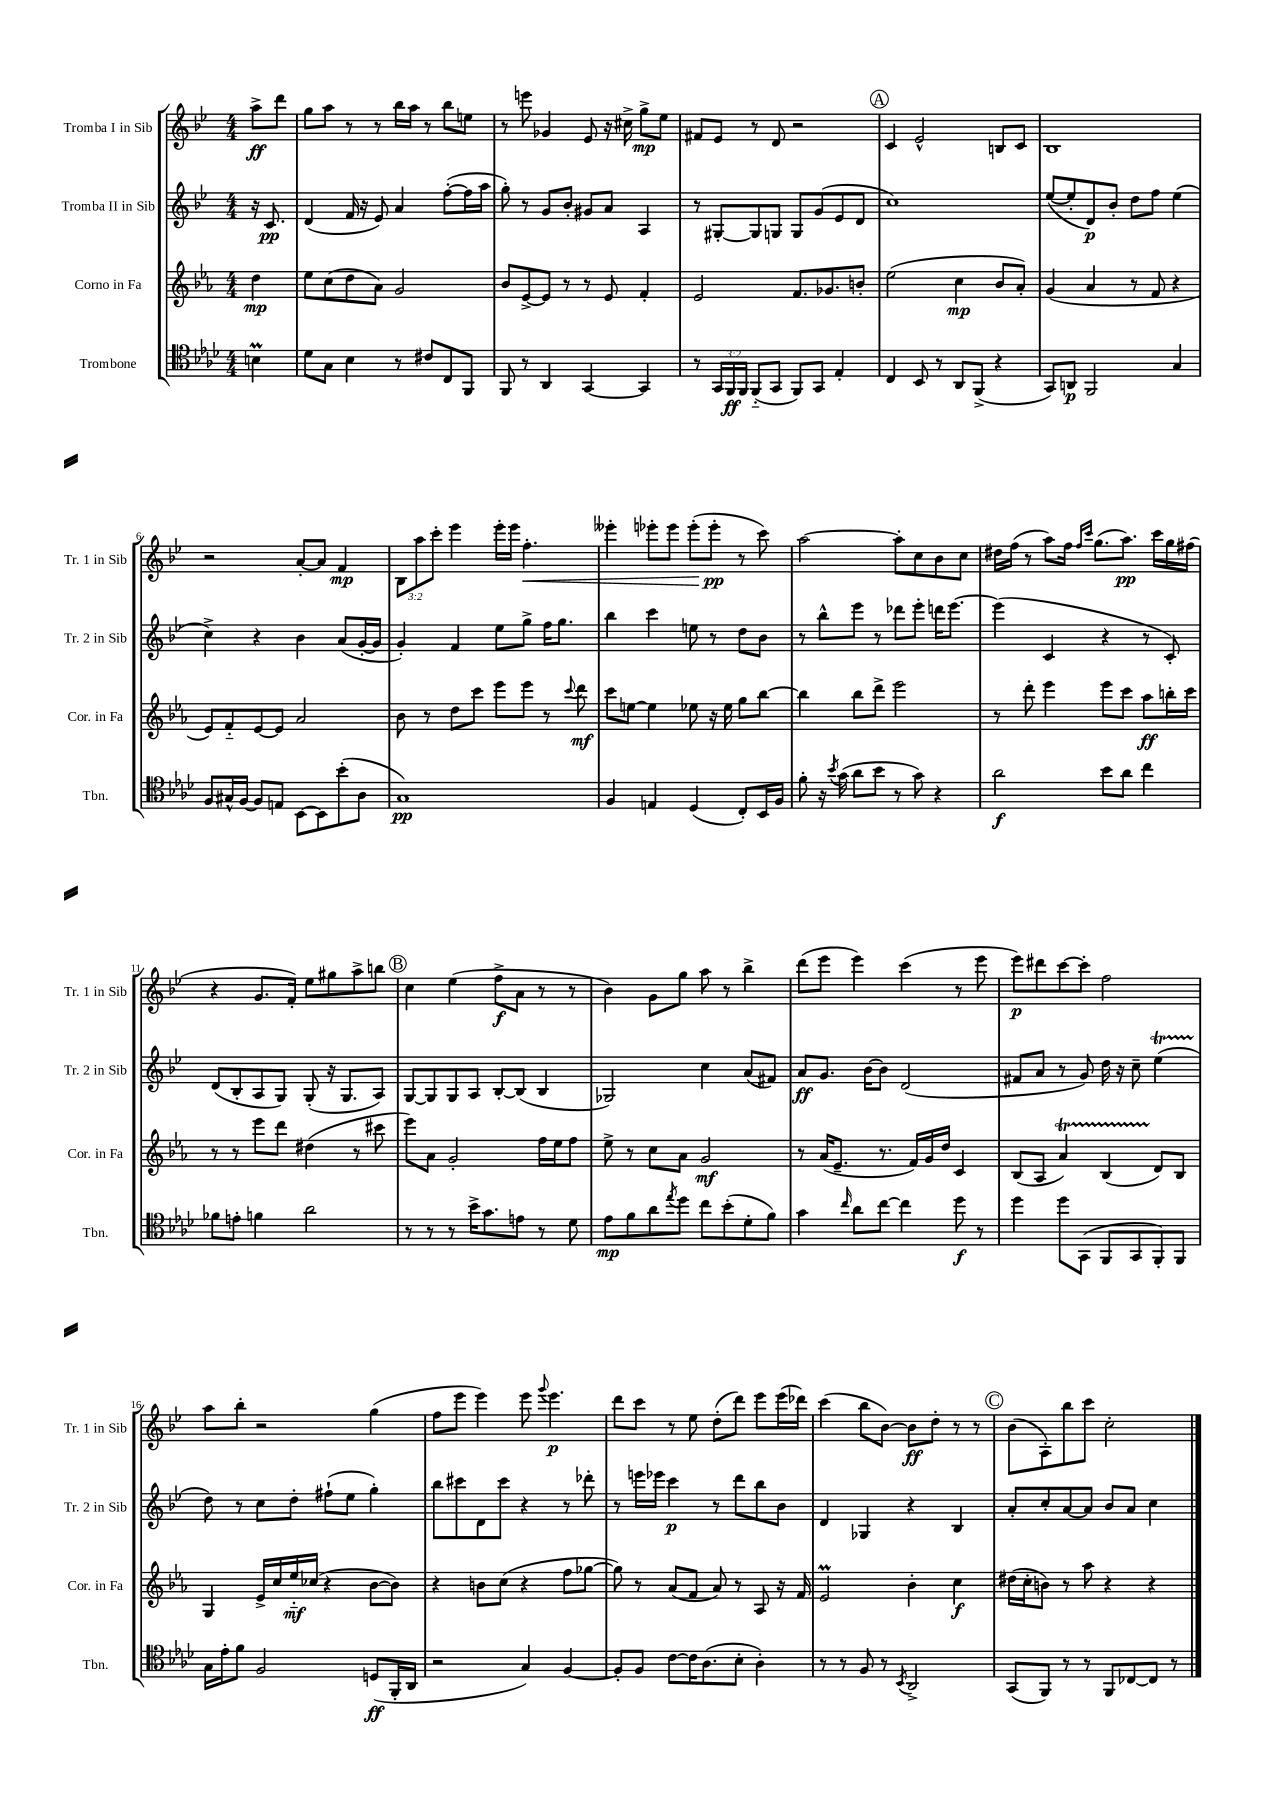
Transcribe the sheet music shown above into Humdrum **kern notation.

**kern	**dynam	**kern	**dynam	**kern	**dynam	**kern	**dynam
*part4	*part4	*part3	*part3	*part2	*part2	*part1	*part1
*staff4	*staff4	*staff3	*staff3	*staff2	*staff2	*staff1	*staff1
*I"Trombone	*	*I"Corno in Fa	*	*I"Tromba II in Sib	*	*I"Tromba I in Sib	*
*I'Tbn.	*	*I'Cor. in Fa	*	*I'Tr. 2 in Sib	*	*I'Tr. 1 in Sib	*
*clefC4	*	*clefG2	*	*clefG2	*	*clefG2	*
*k[b-e-a-d-]	*	*k[b-e-a-]	*	*k[b-e-]	*	*k[b-e-]	*
*M4/4	*	*M4/4	*	*M4/4	*	*M4/4	*
=	=	=	=	=	=	=	=
4Bnm\	.	4dd\	mp	16r	.	8aa^\L	ff
.	.	.	.	8.c/	pp	.	.
.	.	.	.	.	.	8ddd\J	.
=1	=1	=1	=1	=1	=1	=1	=1
8d-\L	.	8ee-\L	.	(4d/	.	8gg\L	.
8G\J	.	(8cc\	.	.	.	8aa\J	.
4B-\	.	8dd\	.	16f/	.	8r	.
.	.	.	.	16r	.	.	.
.	.	8a-\J)	.	8e-/)	.	8r	.
8r	.	2g/	.	4a/	.	16bb-\LL	.
.	.	.	.	.	.	16aa\JJ	.
8c#X/L	.	.	.	.	.	8r	.
8C/	.	.	.	([8ff'\L	.	8bb-\L	.
8FF/J	.	.	.	16ff\L]	.	8een\J	.
.	.	.	.	16aa\JJ	.	.	.
=2	=2	=2	=2	=2	=2	=2	=2
8FF/	.	8b-/L	.	8gg'\)	.	8r	.
8r	.	[8e-^/	.	8r	.	8eeen\	.
4AA-/	.	8e-/J]	.	8g/L	.	4g-X/	.
.	.	8r	.	8b-'/J	.	.	.
[4GG/	.	8r	.	8g#X/L	.	8e-/	.
.	.	8e-/	.	8a/J	.	16r	.
.	.	.	.	.	.	16cc#X^\	.
4GG/]	.	4f'/	.	4A/	.	8gg^\L	mp
.	.	.	.	.	.	8ee-\J	.
=3	=3	=3	=3	=3	=3	=3	=3
8r	.	2e-/	.	8r	.	8f#X/L	.
24GG/LL	.	.	.	[8G#X'/L	.	8e-/J	.
24FF/	ff	.	.	.	.	.	.
24FF/JJ	.	.	.	.	.	.	.
(8FF/L	.	.	.	8G#/]	.	8r	.
8GG/J	.	.	.	8Gn/J	.	8d/	.
8FF/L)	.	8.f/L	.	8G/L	.	2r	.
8GG/J	.	.	.	(8g/	.	.	.
.	.	8.g-X/	.	.	.	.	.
4E-'/	.	.	.	8e-/	.	.	.
.	.	8bn'/J	.	8d/J	.	.	.
!!LO:REH:place=s1:t=A
=4	=4	=4	=4	=4	=4	=4	=4
4C/	.	(2ee-\	.	1cc)	.	4c/	.
8BB-/	.	.	.	.	.	2e-^^/	.
8r	.	.	.	.	.	.	.
8AA-/L	.	4cc\	mp	.	.	.	.
(8FF^/J	.	.	.	.	.	.	.
4r	.	8b-/L	.	.	.	8Bn/L	.
.	.	8a-'/J)	.	.	.	8c/J	.
=5	=5	=5	=5	=5	=5	=5	=5
8GG/L)	.	(4g/	.	([8ee-/L	.	1B-	.
8AAn/J	p	.	.	8ee-'/]	.	.	.
2FF/	.	4a-/	.	8d/)	p	.	.
.	.	.	.	8b-'/J	.	.	.
.	.	8r	.	8dd\L	.	.	.
.	.	8f/	.	8ff\J	.	.	.
4G/	.	4r	.	(4ee-\	.	.	.
!!LO:LB:g=z
=6	=6	=6	=6	=6	=6	=6	=6
8F/L	.	8e-/L)	.	4cc^\)	.	2r	.
16G#X^^/L	.	8f/	.	.	.	.	.
[16F/JJ	.	.	.	.	.	.	.
8F/L]	.	[8e-/	.	4r	.	.	.
8En/J	.	8e-/J]	.	.	.	.	.
[8BB-\L	.	2a-/	.	4b-\	.	[8a'/L	.
8BB-\]	.	.	.	.	.	8a/J]	.
(8b-'\	.	.	.	(8a/L	.	4f/	mp
8A-\J	.	.	.	[16g'/L	.	.	.
.	.	.	.	16g/JJ]	.	.	.
=7	=7	=7	=7	=7	=7	=7	=7
1G)	pp	8b-\	.	4g'/)	.	12B-\L	.
.	.	.	.	.	.	12aa\	.
.	.	8r	.	.	.	.	.
.	.	.	.	.	.	12ccc'\J	.
.	.	8dd\L	.	4f/	.	4eee-\	.
.	.	8ccc\J	.	.	.	.	.
.	.	8eee-\L	.	8ee-\L	.	16eee-'\LL	.
.	.	.	.	.	.	16eee-\JJ	.
!	!	!	!	!	!	!	!LO:HP:b
.	.	8eee-\J	.	8gg^\J	.	4.ff'\	<
.	.	8r	.	16ff\KL	.	.	.
.	.	.	.	8.gg\J	.	.	.
.	.	8qqccc/	.	.	.	.	.
.	.	8ddd\	mf	.	.	.	.
=8	=8	=8	=8	=8	=8	=8	=8
4F/	.	8ccc\L	.	4bb-\	.	4eee--X'\	.
.	.	[8een\J	.	.	.	.	.
4En/	.	4ee\]	.	4ccc\	.	8eee-X'\L	.
.	.	.	.	.	.	8eee-\J	.
(4D-/	.	8ee-X\	.	8een\	.	(8eee-'\L	.
.	.	16r	.	8r	.	8eee-'\J	pp
.	.	16ee-\	.	.	.	.	.
8C'/L)	.	8gg\L	.	8dd\L	.	8r	[
16BB-/L	.	[8bb-\J	.	8b-\J	.	8ccc\)	.
16F/JJ	.	.	.	.	.	.	.
=9	=9	=9	=9	=9	=9	=9	=9
8f'\	.	4bb-\]	.	8r	.	[2aa\	.
16r	.	.	.	8bb-^^\L	.	.	.
8qb-/	.	.	.	.	.	.	.
(16g\	.	.	.	.	.	.	.
8a-\L	.	8bb-\L	.	8eee-\J	.	.	.
8b-\J	.	8ddd^\J	.	8r	.	.	.
8r	.	2eee-\	.	8ddd-X\L	.	8aa'\L]	.
8g\)	.	.	.	8eee-'\J	.	8cc\	.
4r	.	.	.	16dddn\KL	.	8b-\	.
.	.	.	.	[8.eee-\J	.	.	.
.	.	.	.	.	.	8cc\J	.
=10	=10	=10	=10	=10	=10	=10	=10
2a-\	f	8r	.	(4eee-\]	.	16dd#X\LL	.
.	.	.	.	.	.	(16ff\JJ	.
.	.	8ddd'\	.	.	.	8r	.
.	.	4eee-\	.	4c/	.	8aa\L)	.
.	.	.	.	.	.	16ff\Jk	.
.	.	.	.	.	.	16qqff/LL	.
.	.	.	.	.	.	16qqccc/JJ	.
.	.	.	.	.	.	(8.gg\L	.
8b-\L	.	8eee-\L	.	4r	.	.	.
8a-\J	.	8ccc\J	.	.	.	8.aa\J)	pp
4cc\	.	8aa-\L	ff	8r	.	.	.
.	.	.	.	.	.	16ccc\LL	.
.	.	16bbn'\L	.	8c'/)	.	16gg\	.
.	.	16ccc\JJ	.	.	.	(16ff#X\JJ	.
!!LO:LB:g=z
=11	=11	=11	=11	=11	=11	=11	=11
8f-X\L	.	8r	.	(8d/L	.	4r	.
8en'\J	.	8r	.	8B-'/	.	.	.
4fn\	.	8eee-\L	.	8A/	.	8.g/L	.
.	.	8ddd\J	.	8G/J)	.	.	.
.	.	.	.	.	.	16f'/Jk)	.
2a-\	.	(4dd#X\	.	(8G'/	.	8ee-\L	.
.	.	.	.	16r	.	8gg#X\	.
.	.	.	.	8.G/L	.	.	.
.	.	8r	.	.	.	8aa^\	.
.	.	8ccc#X\	.	8A/J)	.	8bbn\J	.
!!LO:REH:place=s1:t=B
=12	=12	=12	=12	=12	=12	=12	=12
8r	.	8eee-\L)	.	[8G/L	.	4cc\	.
8r	.	8a-\J	.	8G/]	.	.	.
8r	.	2g'/	.	8G/	.	(4ee-\	.
16b-^\KL	.	.	.	8A/J	.	.	.
8.g\	.	.	.	.	.	.	.
.	.	.	.	[8B-'/L	.	8ff^\L	f
8en\J	.	.	.	(8B-/J]	.	8a\J	.
8r	.	16ff\LL	.	4B-/	.	8r	.
.	.	16ee-\J	.	.	.	.	.
8d-\	.	8ff\J	.	.	.	8r	.
=13	=13	=13	=13	=13	=13	=13	=13
8e-\L	mp	8ee-^\	.	2G-X/)	.	4b-\)	.
8f\	.	8r	.	.	.	.	.
8a-\	.	8cc\L	.	.	.	8g\L	.
8qee-/	.	.	.	.	.	.	.
8dd-\J	.	8a-\J	.	.	.	8gg\J	.
8cc\L	.	2g/	mf	4cc\	.	8aa\	.
(8b-'\	.	.	.	.	.	8r	.
8d-'\	.	.	.	(8a/L	.	4bb-^\	.
8f\J)	.	.	.	8f#X/J)	.	.	.
=14	=14	=14	=14	=14	=14	=14	=14
4g\	.	8r	.	8a/L	ff	(8ddd\L	.
.	.	(16a-/KL	.	8.g/J	.	8eee-\J	.
.	.	8.e-~/J	.	.	.	.	.
16qqcc/	.	.	.	.	.	.	.
8a-\L	.	.	.	.	.	4eee-\)	.
.	.	.	.	[16b-\KL	.	.	.
[8cc\J	.	8.r	.	8b-\J]	.	.	.
4cc\]	.	.	.	(2d/	.	(4ccc\	.
.	.	16f/LL)	.	.	.	.	.
.	.	16g/	.	.	.	.	.
.	.	16dd/JJ	.	.	.	.	.
8dd-\	f	4c/	.	.	.	8r	.
8r	.	.	.	.	.	8eee-\	.
=15	=15	=15	=15	=15	=15	=15	=15
4dd-\	.	(8B-/L	.	8f#X/L	.	8eee-\L)	p
.	.	8A-/J	.	8a/J	.	8ddd#X\	.
8dd-\L	.	4a-T/)	.	8r	.	[8ccc\	.
(8GG\J	.	.	.	8g/)	.	8ccc'\J]	.
8FF/L	.	(4B-TTT/	.	16dd\	.	2ff\	.
.	.	.	.	16r	.	.	.
8GG/	.	.	.	8cc~\	.	.	.
8FF'/)	.	8d/L)	.	(4ee-T\	.	.	.
8FF/J	.	8B-/J	.	.	.	.	.
!!LO:LB:g=z
=16	=16	=16	=16	=16	=16	=16	=16
16G\LL	.	4G/	.	8dd\)	.	8aa\L	.
16e-'\J	.	.	.	.	.	.	.
8f\J	.	.	.	8r	.	8bb-'\J	.
2F/	.	16e-^/LL	.	8cc\L	.	2r	.
.	.	16cc/	.	.	.	.	.
.	.	16ee-/	mf	8dd'\J	.	.	.
.	.	(16cc-X/JJ	.	.	.	.	.
.	.	4r	.	(8ff#X`\L	.	.	.
.	.	.	.	8ee-\J	.	.	.
(8Dn/L	ff	[8b-\L	.	4gg'\)	.	(4gg\	.
16FF'/L	.	8b-\J])	.	.	.	.	.
16AA-/JJ	.	.	.	.	.	.	.
=17	=17	=17	=17	=17	=17	=17	=17
2r	.	4r	.	8bb-\L	.	8ff\L	.
.	.	.	.	8ccc#X\	.	8eee-\J	.
.	.	8bn\L	.	8d\	.	4eee-\)	.
.	.	(8cc\J	.	8ccc#\J	.	.	.
4G/)	.	4r	.	4r	.	8eee-\	.
.	.	.	.	.	.	8qqggg/	.
.	.	.	.	.	.	4.eee-\	p
[4F/	.	8ff\L	.	8r	.	.	.
.	.	[8gg-X\J	.	8ddd-X'\	.	.	.
=18	=18	=18	=18	=18	=18	=18	=18
8F'/L]	.	8gg-\])	.	8r	.	8ddd\L	.
8F/J	.	8r	.	16eeen\LL	.	8ccc\J	.
.	.	.	.	16eee-X\JJ	.	.	.
[8c\L	.	(8a-/L	.	4ccc\	p	8r	.
16c\K]	.	8f/J	.	.	.	8ee-\	.
(8.A-\	.	.	.	.	.	.	.
.	.	8a-/)	.	8r	.	(8dd'\L	.
8B-'\J	.	8r	.	8ddd\L	.	8ddd\J)	.
4A-'\)	.	8A-/	.	8bb-\	.	8eee-\L	.
.	.	16r	.	8b-\J	.	(16eee-\L	.
.	.	16f/	.	.	.	16ddd-X\JJ)	.
=19	=19	=19	=19	=19	=19	=19	=19
8r	.	2e-M/	.	4d/	.	(4ccc\	.
8r	.	.	.	.	.	.	.
8F/	.	.	.	4G-X/	.	8bb-\L	.
8r	.	.	.	.	.	[8b-\J)	.
8qBB-/	.	.	.	.	.	.	.
2AA-^/	.	4b-'\	.	4r	.	8b-\L]	ff
.	.	.	.	.	.	8dd'\J	.
.	.	4cc\	f	4B-/	.	8r	.
.	.	.	.	.	.	8r	.
!!LO:REH:place=s1:t=C
=20	=20	=20	=20	=20	=20	=20	=20
(8GG/L	.	(16dd#X\LL	.	8a'/L	.	(8b-\L	.
.	.	16cc'\J	.	.	.	.	.
8FF/J)	.	8bn\J)	.	8cc'/	.	8A'\)	.
8r	.	8r	.	[8a/	.	8bb-\	.
8r	.	8aa-\	.	8a/J]	.	8ccc\J	.
8FF/L	.	4r	.	8b-/L	.	2cc'\	.
[8C-X/	.	.	.	8a/J	.	.	.
8C-/J]	.	4r	.	4cc\	.	.	.
8r	.	.	.	.	.	.	.
==	==	==	==	==	==	==	==
*-	*-	*-	*-	*-	*-	*-	*-
